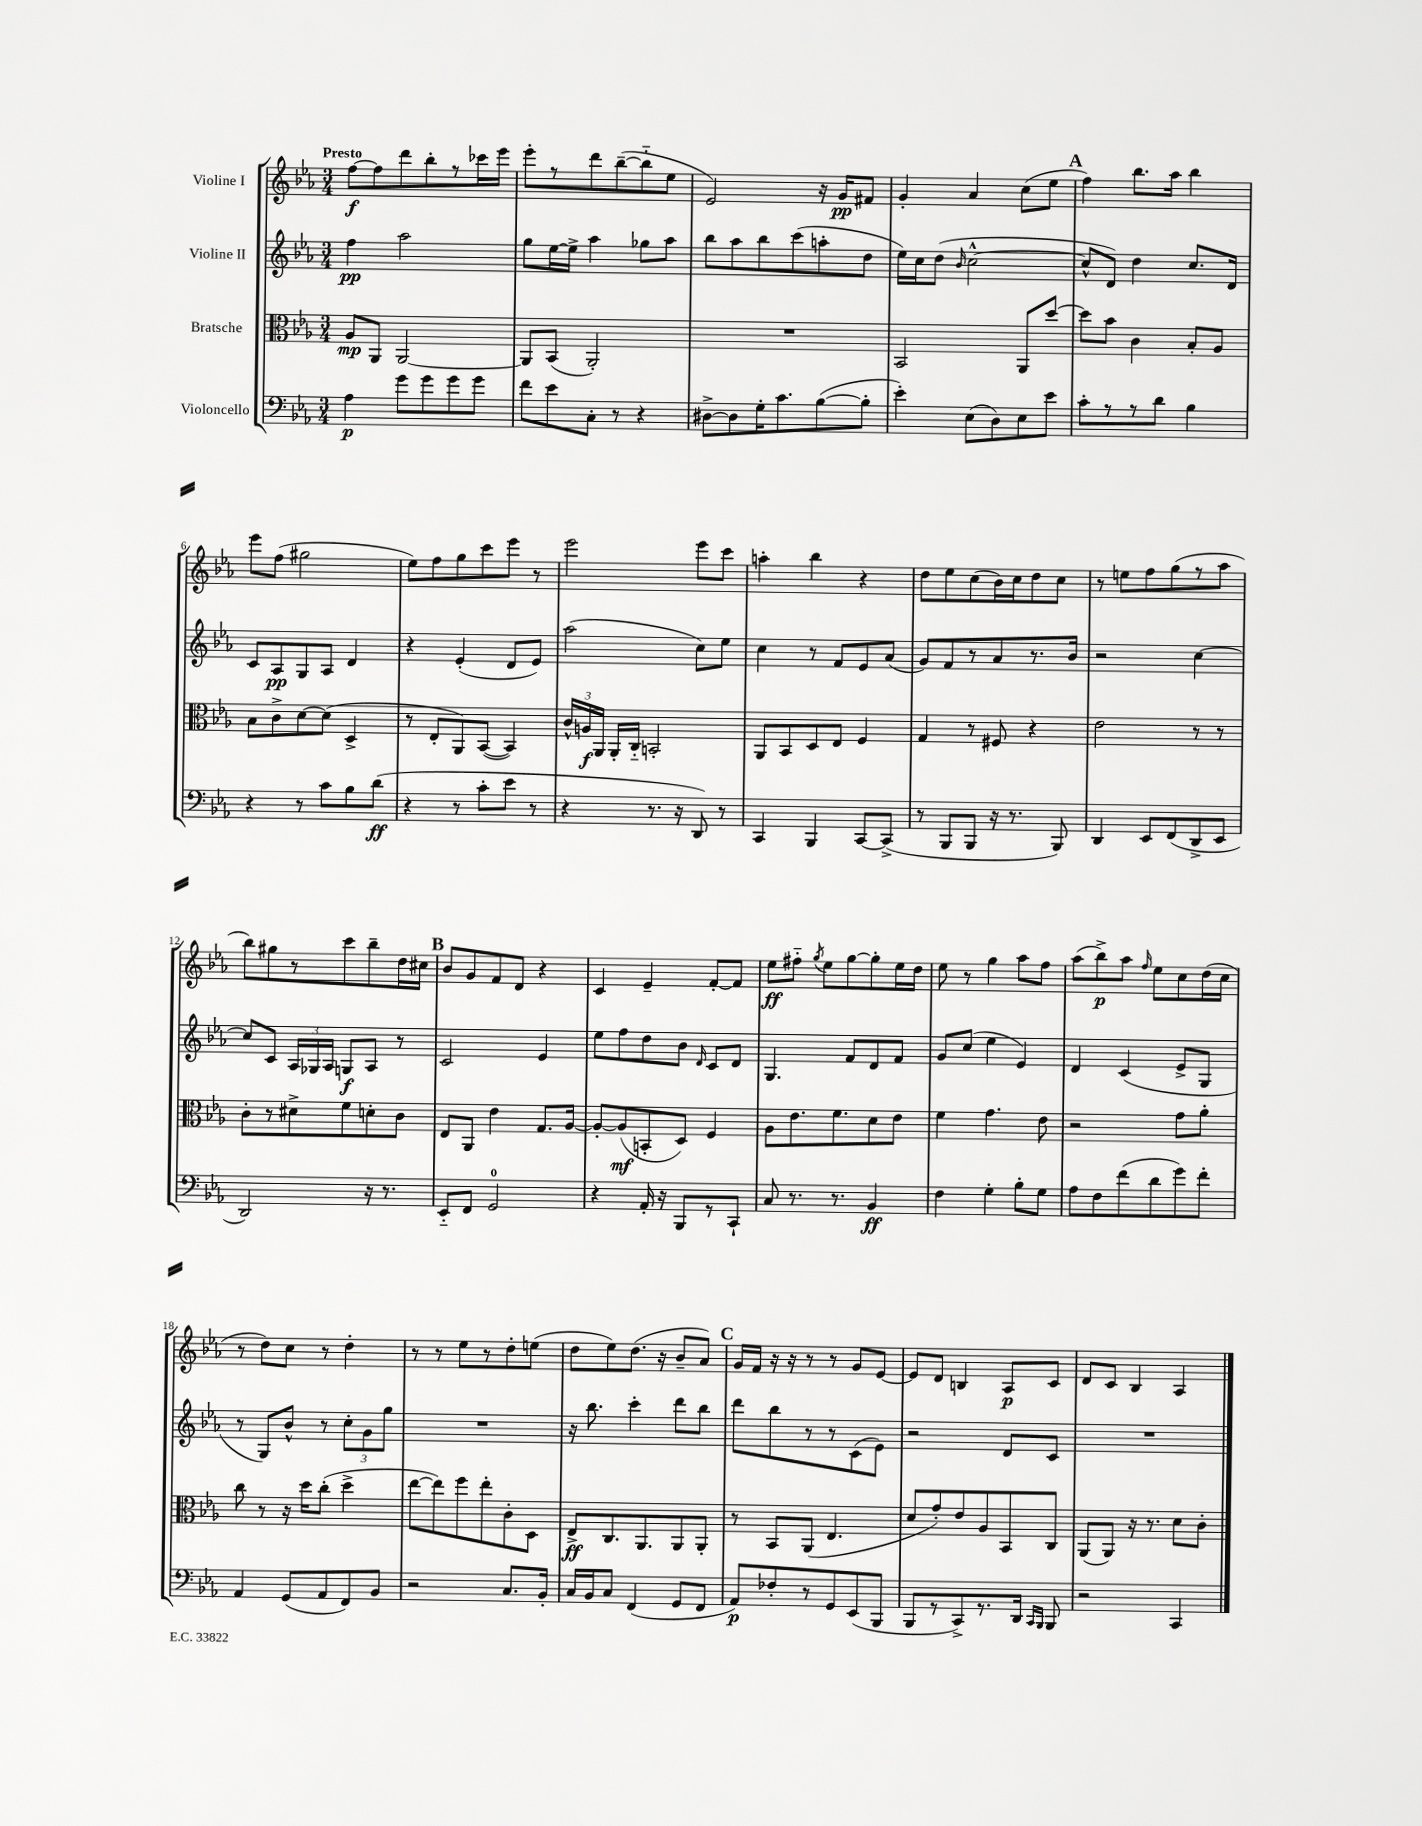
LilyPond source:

<<
\new StaffGroup <<
\new Staff = "s0" \with { instrumentName = "Violine I" } {
    \clef treble \key ees \major \numericTimeSignature \time 3/4 \tempo "Presto"
    \autoBeamOff f''8[~\f f''8 d'''8 bes''8-. r8 ces'''16 ees'''16] |
    ees'''8[-. r8 d'''8 bes''8~--( bes''8-_ ees''8] |
    ees'2) r16 g'16[\pp fis'8] |
    g'4-. aes'4 c''8[( ees''8] |
    \mark \markup { \bold "A" } f''4) bes''8.[ aes''16] bes''4 |
    ees'''8[ f''8]( gis''2 |
    ees''8[) f''8 g''8 c'''8 ees'''8] r8 |
    ees'''2 ees'''8[ c'''8] |
    a''4-. bes''4 r4 |
    d''8[ ees''8 c''8( bes'16) c''16 d''8 c''8] |
    r8 e''8[ f''8 g''8( r8 aes''8] |
    bes''8[) gis''8 r8 c'''8 bes''8-- d''16 cis''16] |
    \mark \markup { \bold "B" } bes'8[ g'8 f'8 d'8] r4 |
    c'4 ees'4-- f'8[~-. f'8] |
    ees''8[\ff fis''8]-_ \acciaccatura { g''8 } ees''8[ g''8~ g''8-. ees''16 d''16] |
    ees''8 r8 g''4 aes''8[ f''8] |
    aes''8[( bes''8->\p) aes''8] \grace { f''16 } ees''8[ c''8 d''16( c''16] |
    r8 d''8[) c''8] r8 d''4-. |
    r8 r8 ees''8[ r8 d''8-. e''8]( |
    d''8[ ees''8) d''8.]( r16 bes'8[-- aes'8]) |
    \mark \markup { \bold "C" } g'16[ f'16] r16 r16 r8 r8 g'8[ ees'8]~ |
    ees'8[ d'8] b4 aes8[\p c'8] |
    d'8[ c'8] bes4 aes4 \bar "|." |
}
\new Staff = "s1" \with { instrumentName = "Violine II" } {
    \clef treble \key ees \major \numericTimeSignature \time 3/4
    \autoBeamOff f''4\pp aes''2 |
    g''8[ ees''16~ ees''16]-> aes''4 ges''8[ aes''8] |
    bes''8[ aes''8 bes''8 c'''8( a''8-. d''8] |
    ees''16[) c''16 d''8]( \grace { bes'16 } c''2~-^ |
    \mark \markup { \bold "A" } c''8[-^ d'8]) d''4 c''8.[ d'16] |
    c'8[ aes8\pp g8 aes8] d'4 |
    r4 ees'4-.( d'8[ ees'8]) |
    aes''2( c''8[) ees''8] |
    c''4 r8 f'8[ ees'8 aes'8]( |
    g'8[) f'8 r8 aes'8 r8. bes'16] |
    r2 c''4~ |
    c''8[ c'8] \tuplet 3/2 { aes16[ ges16 aes16] } g8[\f aes8] r8 |
    \mark \markup { \bold "B" } c'2 ees'4 |
    ees''8[ f''8 d''8 bes'8] \grace { d'16 } c'8[ d'8] |
    g4. f'8[ d'8 f'8] |
    g'8[ c''8]( ees''4 ees'4) |
    d'4 c'4( ees'8[-> g8] |
    r8 g8[) bes'8]-^ r8 \tuplet 3/2 { c''8[-. g'8 g''8] } |
    R2. |
    r16 bes''8. c'''4-. d'''8[ bes''8] |
    \mark \markup { \bold "C" } d'''8[ bes''8 r8 r8 c'8( ees'8]) |
    r2 d'8[ c'8] |
    R2. \bar "|." |
}
\new Staff = "s2" \with { instrumentName = "Bratsche" } {
    \clef alto \key ees \major \numericTimeSignature \time 3/4
    \autoBeamOff aes8[\mp aes,8] aes,2~ |
    aes,8[ bes,8]( aes,2-.) |
    R2. |
    bes,2 aes,8[ d''8]~ |
    \mark \markup { \bold "A" } d''8[ bes'8] c'4 bes8[-. aes8] |
    bes8[ c'8-> d'8~ d'8]( d4-> |
    r8 ees8[-. aes,8) bes,8]~( bes,4) |
    \tuplet 3/2 { c'16[-^ a16\f aes,16] } aes,16[-. c16]-_ b,2-. |
    aes,8[ bes,8 d8 ees8] f4 |
    g4 r8 fis8 r4 |
    ees'2 r8 r8 |
    c'8[-. r8 dis'8-> f'8 d'8-. c'8] |
    \mark \markup { \bold "B" } ees8[ aes,8] ees'4 g8.[ aes16]~ |
    aes8[~-. aes8\mf( b,8-. d8]) f4 |
    aes8[ ees'8. f'8. d'8 ees'8] |
    f'4 g'4. ees'8 |
    r2 g'8[ aes'8]-. |
    c''8 r8 r16 d''16[ c''8]-.( d''4-> |
    ees''8[~ ees''8) f''8 ees''8-. c'8-. d8] |
    ees8[->\ff c8. aes,8. aes,8 aes,8]-. |
    \mark \markup { \bold "C" } r8 bes,8[ aes,8]( ees4. |
    d'8[ g'8-.) ees'8 aes8 bes,8 c8] |
    aes,8[( aes,8]) r16 r8. d'8[ c'8]-. \bar "|." |
}
\new Staff = "s3" \with { instrumentName = "Violoncello" } {
    \clef bass \key ees \major \numericTimeSignature \time 3/4
    \autoBeamOff aes4\p g'8[ g'8 g'8 g'8] |
    f'8[ ees'8 c8]-. r8 r4 |
    dis8[~-> dis8 g16-. c'8. bes8~( bes8]-. |
    ees'4-.) ees8[( d8) ees8 ees'8] |
    \mark \markup { \bold "A" } c'8[-. r8 r8 d'8] bes4 |
    r4 r8 c'8[ bes8 d'8]\ff( |
    r4 r8 c'8[-. ees'8] r8 |
    r4 r8. r16 d,8) r8 |
    c,4 bes,,4 c,8[~ c,8]->( |
    r8 bes,,8[ bes,,8] r16 r8. bes,,8) |
    d,4 ees,8[ f,8( d,8-> ees,8] |
    d,2) r16 r8. |
    \mark \markup { \bold "B" } ees,8[-_ f,8] g,2-0 |
    r4 aes,16-. r16 bes,,8[ r8 c,8]-! |
    c8 r8. r8. bes,4\ff |
    f4 g4-. bes8[-. g8] |
    aes8[ f8 f'8( d'8 g'8) f'8]-. |
    aes,4 g,8[( aes,8 f,8) bes,8] |
    r2 c8.[ bes,16]-. |
    c16[ bes,16 c8] f,4( g,8[ f,8] |
    \mark \markup { \bold "C" } aes,8[\p) fes8-. r8 g,8 ees,8( bes,,8] |
    bes,,8[ r8 c,8->) r8. d,16] \grace { c,16[ bes,,16] } bes,,8 |
    r2 c,4 \bar "|." |
}
>>
>>
